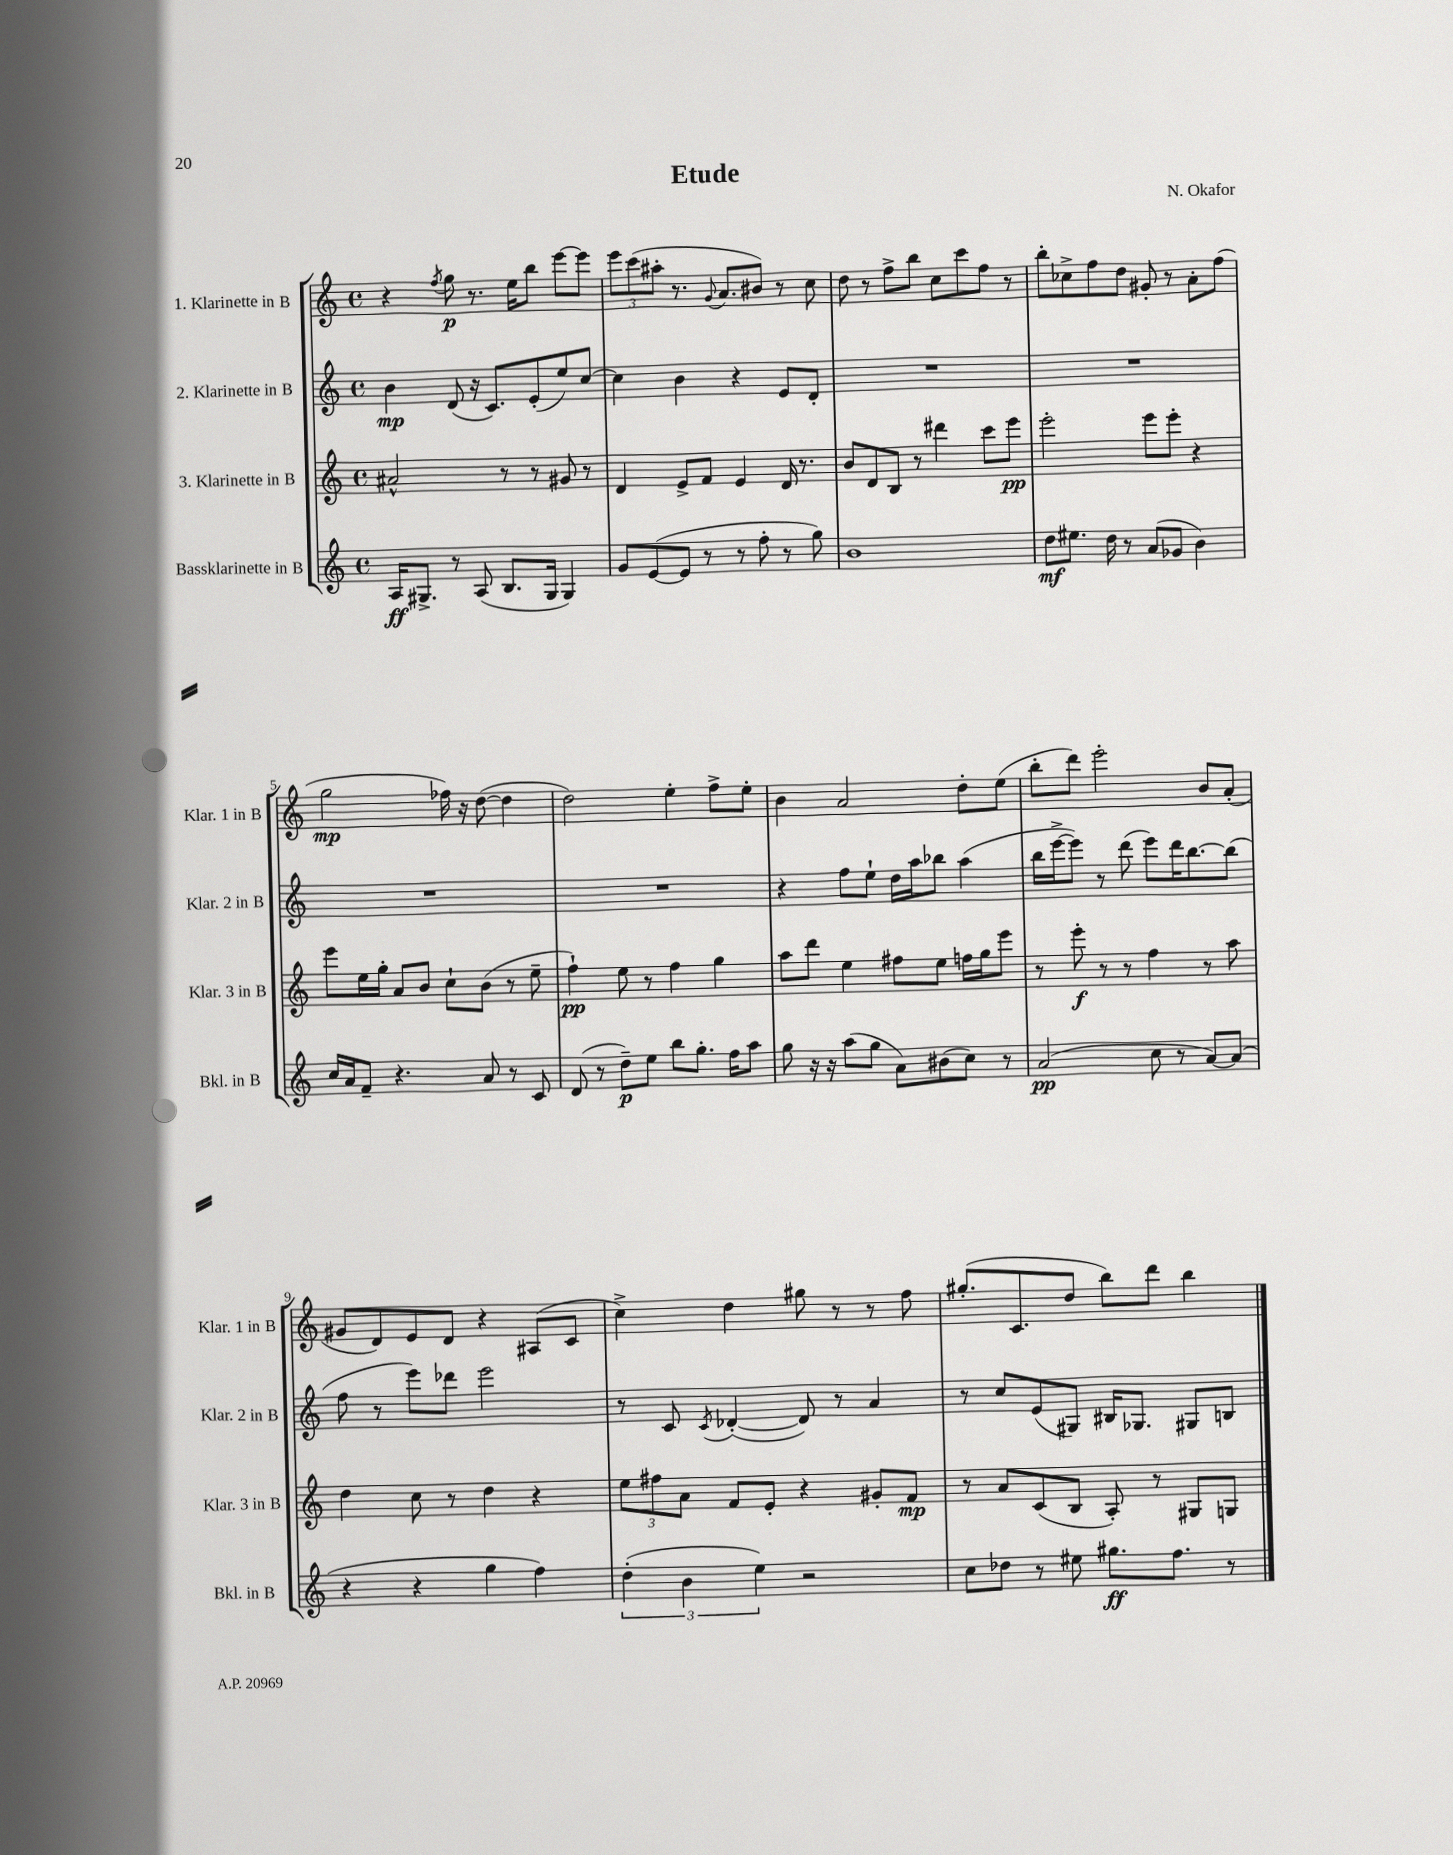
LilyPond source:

\header { title = "Etude" composer = "N. Okafor" }
<<
\new StaffGroup <<
\new Staff = "s0" \with { instrumentName = "1. Klarinette in B" shortInstrumentName = "Klar. 1 in B" } {
    \clef treble \key c \major \defaultTimeSignature \time 4/4
    r4 \acciaccatura { f''8 } g''8\p r8. e''16 b''8 e'''8~ e'''8 |
    \tuplet 3/2 { e'''8 c'''8( ais''8-. } r8. \appoggiatura { g'8 } a'8. bis'8) r8 c''8 |
    d''8 r8 f''8-> b''8 c''8 c'''8 f''8 r8 |
    b''8-. ces''8-> f''8 d''8 gis'8-. r8 a'8-. f''8( |
    g''2\mp fes''16) r16 d''8~( d''4 |
    d''2) e''4-. f''8-> e''8-. |
    b'4 a'2 d''8-. e''8( |
    b''8-. d'''8) e'''2-. b'8 a'8-.( |
    gis'8 d'8) e'8 d'8 r4 ais8( c'8 |
    c''4->) d''4 gis''8 r8 r8 f''8 |
    gis''8.-.( c'8. d''8 b''8) d'''8 b''4 \bar "|." |
}
\new Staff = "s1" \with { instrumentName = "2. Klarinette in B" shortInstrumentName = "Klar. 2 in B" } {
    \clef treble \key c \major \defaultTimeSignature \time 4/4
    b'4\mp d'8( r16 c'8.) e'8-.( e''8) c''8~ |
    c''4 b'4 r4 e'8 d'8-. |
    R1 |
    R1 |
    R1 |
    R1 |
    r4 f''8 e''8-! d''16 a''16 bes''8 a''4( |
    b''16 e'''16~-> e'''8) r8 d'''8( e'''8) d'''16 b''8.~ b''8( |
    f''8 r8 e'''8) des'''8 e'''2 |
    r8 c'8 \acciaccatura { c'8 } des'4~-.( des'8) r8 a'4 |
    r8 c''8 e'8( gis8) bis16 ges8. gis8 b8 \bar "|." |
}
\new Staff = "s2" \with { instrumentName = "3. Klarinette in B" shortInstrumentName = "Klar. 3 in B" } {
    \clef treble \key c \major \defaultTimeSignature \time 4/4
    ais'2-^ r8 r8 gis'8 r8 |
    d'4 e'8-> f'8 e'4 d'16 r8. |
    b'8 d'8 b8 r8 dis'''4 c'''8 e'''8\pp |
    e'''2-. e'''8 e'''8-. r4 |
    e'''8 e''16 g''16-. a'8 b'8 c''8-! b'8( r8 e''8-- |
    f''4-!\pp) e''8 r8 f''4 g''4 |
    a''8 d'''8 e''4 fis''8 e''8 f''16 g''16 e'''8 |
    r8 e'''8-.\f r8 r8 f''4 r8 a''8 |
    d''4 c''8 r8 d''4 r4 |
    \tuplet 3/2 { e''8 fis''8 a'8 } f'8 e'8-. r4 gis'8-. f'8\mp |
    r8 a'8 c'8( b8 a8-.) r8 gis8 g8 \bar "|." |
}
\new Staff = "s3" \with { instrumentName = "Bassklarinette in B" shortInstrumentName = "Bkl. in B" } {
    \clef treble \key c \major \defaultTimeSignature \time 4/4
    a16\ff gis8.-> r8 a8( b8. gis16 gis4) |
    g'8 e'8~( e'8 r8 r8 f''8-. r8 g''8) |
    b'1 |
    d''8\mf eis''8. d''16 r8 a'8( ges'8 b'4) |
    c''16 a'16 f'8-- r4. a'8 r8 c'8 |
    d'8( r8 d''8--\p) e''8 b''8 g''8.-. f''16 a''8 |
    g''8 r16 r16 a''8( g''8 a'8) bis'8( c''8) r8 |
    a'2\pp( c''8 r8 a'8~) a'8( |
    r4 r4 g''4 f''4) |
    \tuplet 3/2 { d''4-.( b'4 e''4) } r2 |
    c''8 des''8 r8 eis''8 gis''8.\ff f''8. r8 \bar "|." |
}
>>
>>
